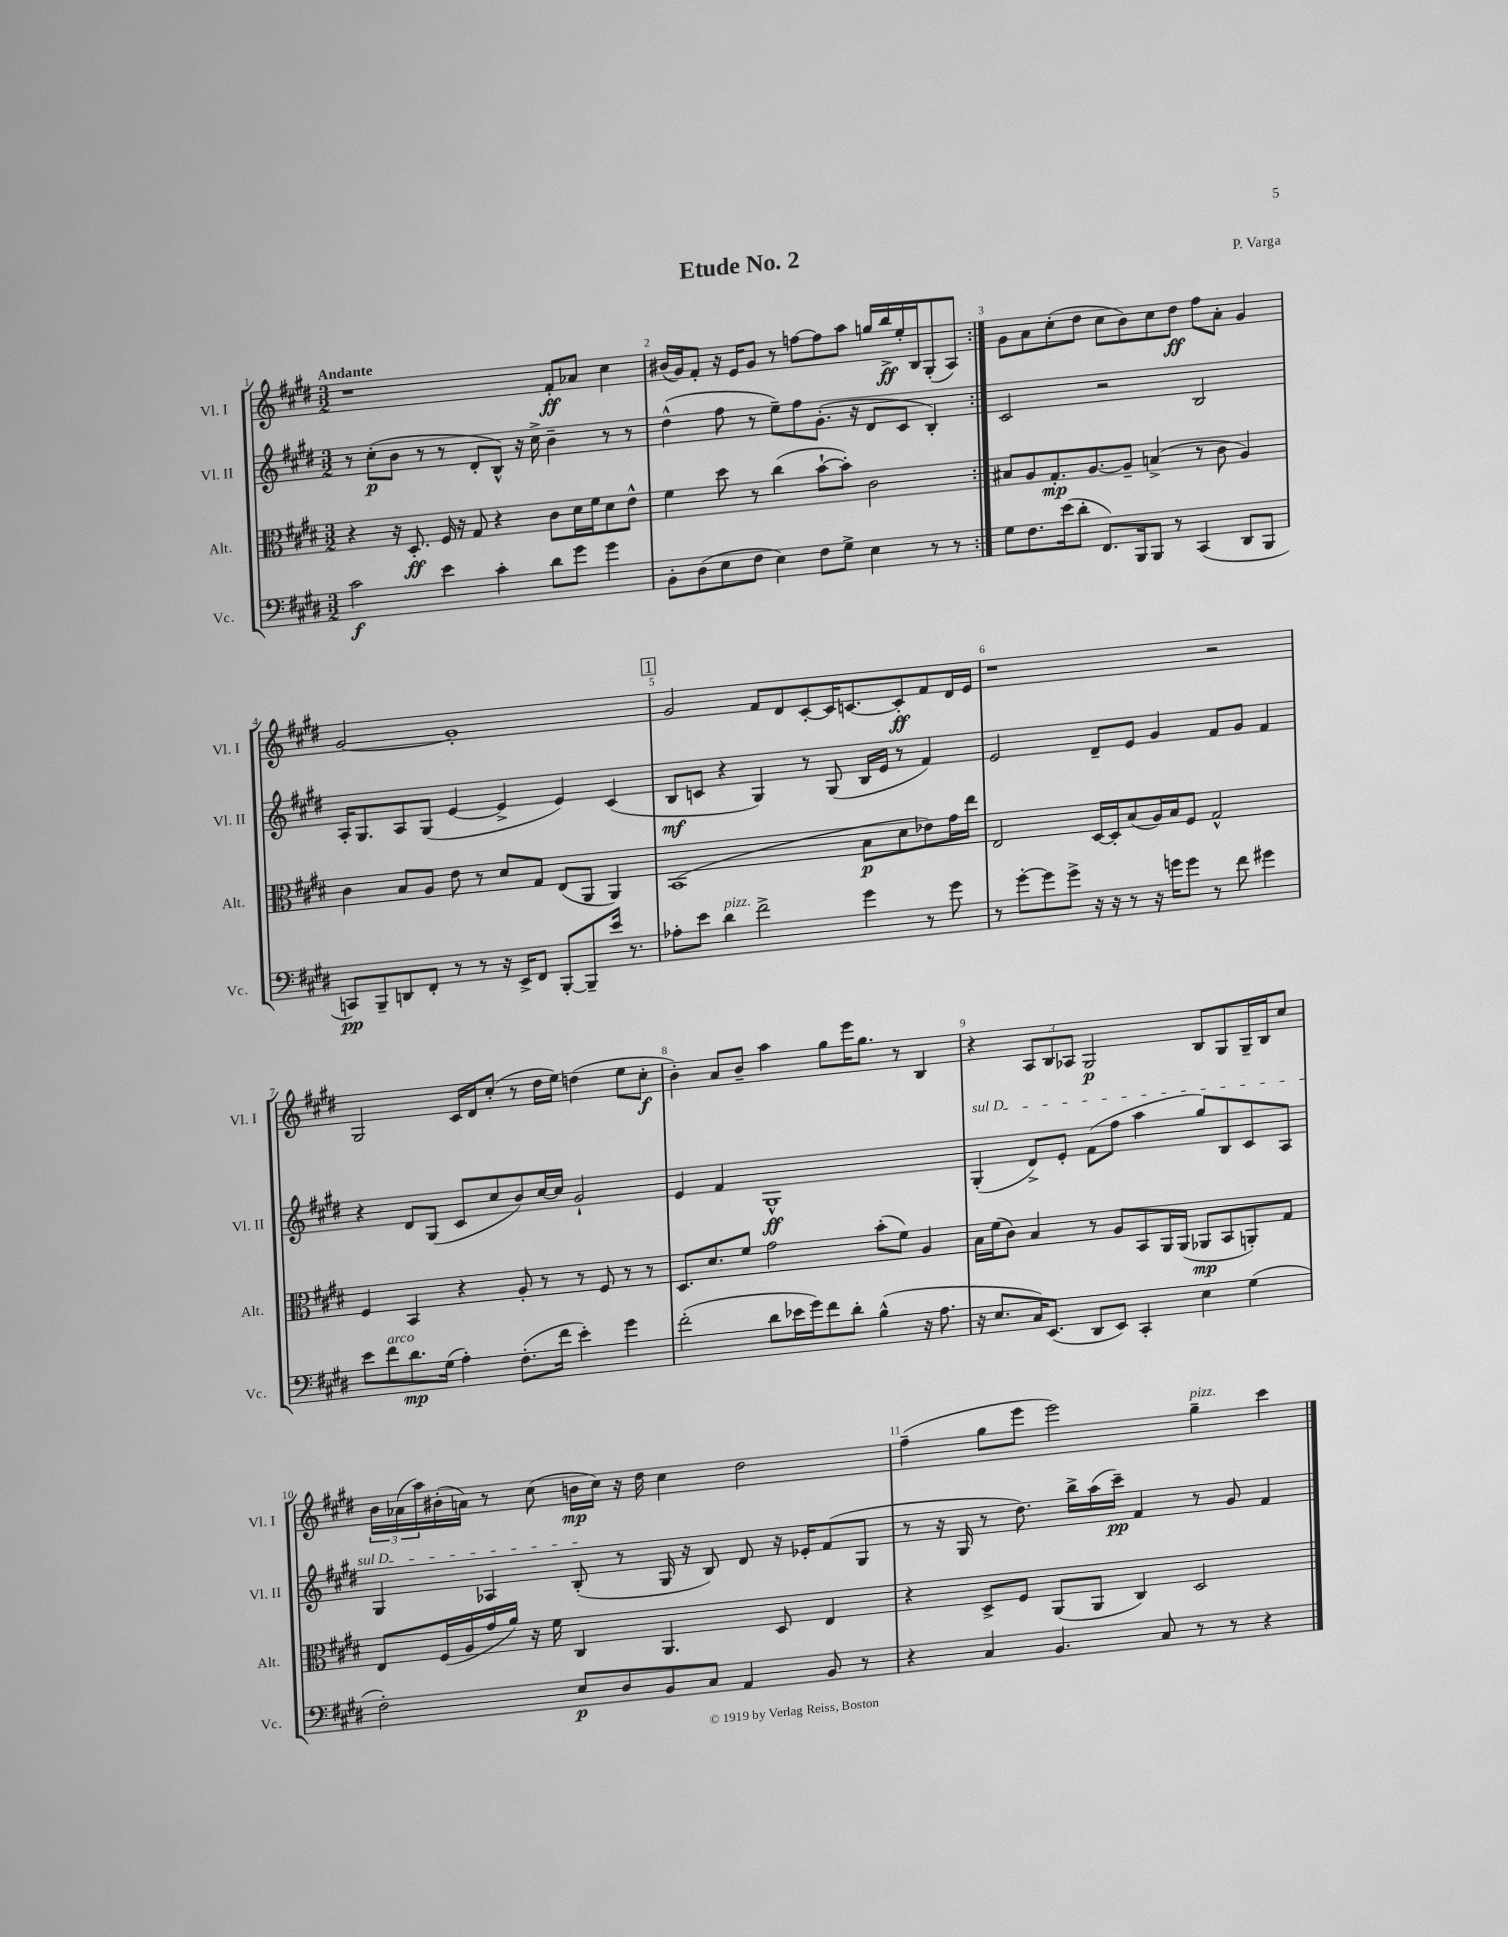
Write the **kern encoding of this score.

**kern	**kern	**kern	**kern
*staff4	*staff3	*staff2	*staff1
*clefF4	*clefC3	*clefG2	*clefG2
*k[f#c#g#d#]	*k[f#c#g#d#]	*k[f#c#g#d#]	*k[f#c#g#d#]
*M3/2	*M3/2	*M3/2	*M3/2
2c#\	4r	8r	1r
.	.	(8cc#'\L	.
.	16r	8b\J	.
.	8.D#'/	.	.
.	.	8r	.
4e\	16F#/	8r	.
.	16r	.	.
.	8G#/	8d#'/L	.
4c#'\	4r	8B^^/J)	.
.	.	16r	.
.	.	16cc#^\	.
8d#\L	8c#\L	4b~\	8f#'/L
8g#\J	16d#\L	.	8a-/J
.	16f#\J	.	.
4g#\	8d#\	8r	4cc#\
.	8e^^\J	8r	.
=	=	=	=
8BB'\L	4f#\	(4dd#^^\	(16b#/LL
.	.	.	16g#/J)
(8D#\	.	.	8f#'/J
8E\	8dd#\	8ff#\	16r
.	.	.	16e/LK
8F#\J	8r	8r	8g#/J
4E\)	(4cc#\	8ee~\L)	8r
.	.	8ff#\	[8ff\L
8F#\L	[8b`\L	(8.g#'\J	8ff\]
8G#^\J	8b'\]J)	.	8aa\J
.	.	16r	.
4E\	2c#\	8d#/L	16gg/LL
.	.	.	16bb^/
.	.	8c#/J	16ee'/
.	.	.	16B/J
8r	.	4B'/)	(8G#'/
8r	.	.	8A/J)
=:|!	=:|!	=:|!	=:|!
8G#\L	8B#/L	2c#/	8g#\L
8.F#\	8A/	.	8a\
.	8.G#'/	.	(8cc#'\
(16e\k	.	.	.
8d#'\J	.	.	8dd#\J
.	[8.A/	.	.
8.FF#/L)	.	2r	8cc#\L
.	8A~/]J	.	8b\)
16BBB/k	.	.	.
8BBB/J	(4B^/	.	8cc#\
8r	.	.	8dd#\J
(4CC#/	8r	2B/	8ff#\L
.	8c#\	.	8a'\J
8DD#/L	4A/)	.	4g#/
8BBB/J	.	.	.
=	=	=	=
8CC/L)	4c#\	16A'/LK	[2g#/
.	.	8.G#/	.
8BBB~/	.	.	.
8DD/	8B/L	8A/	.
8FF#'/J	8A/J	(8G#/J	.
8r	8e\	[4e/	1g#']
8r	8r	.	.
16r	8d#/L	4e^/]	.
16EE^/LK	.	.	.
8FF#/J	8G#/J	.	.
[8BBB'/L	(8E/L	4e/)	.
8BBB~/]	8AA/J	.	.
16e/Jk	4AA/)	(4c#/	.
8.r	.	.	.
=	=	=	=
8A-'\L	(1BB	8B/L	2g#/
8e\J	.	8c/J	.
4d#\	.	4r	.
2f#^\	.	4G#/)	8f#/L
.	.	.	8d#/
.	.	8r	[8c#'/
.	.	(8G#/	16c#/]K
.	.	.	[8.c/
4g#\	8B\L	16B/LL	.
.	.	16e/JJ	.
.	8d#\	8r	8c'/]
8r	8e-\)	4f#/)	8f#/
8g#\	16g#\L	.	16d#/L
.	16ee\JJ	.	16e/JJ
=	=	=	=
8r	2E/	2e/	1r
[8g#'\L	.	.	.
8g#\]	.	.	.
8g#^\J	.	.	.
16r	[16D#/LL	8d#~/L	.
16r	16D#'/]J	.	.
8r	(8B/	8e/J	.
16r	16A/L)	4g#/	.
16g\LK	16B/J	.	.
8g\J	8F#/J	.	.
8r	2G#^^/	8f#/L	2r
8f#\	.	8g#/J	.
4g#\	.	4f#/	.
=	=	=	=
8e\L	4F#/	4r	2G#/
8f#\	.	.	.
8.d#\	4BB/	8d#/L	.
.	.	(8G#/J	.
(16G#\Jk	.	.	.
4A'\)	4r	8c#/L	16c#/LL
.	.	.	16d#/J
.	.	8cc#/	(8cc#'/J
(8.F#'\L	8A'/	8b/)	8r
.	8r	[16cc#/L	16dd#\LL
16f#\Jk	.	16cc#/]JJ	16ee\JJ)
4e'\)	8r	2g#`/	(4dd\
.	8F#/	.	.
4g#\	8r	.	8ee\L
.	8r	.	8cc#'\J
=	=	=	=
(2f#'\	8.D#/L	4e/	4b'\)
.	8.d#/	.	.
.	.	4f#/	8a/L
.	8f#/J	.	8b~/J
8d#\L	2g#\	1G#^^	4aa\
16e-\L	.	.	.
16g#\J)	.	.	.
8f#\	.	.	8gg#\L
8d#'\J	.	.	16eee\K
.	.	.	8.gg#\J
(4B^^\	(8b'\L	.	.
.	8f#\J)	.	8r
16r	4A/	.	4B/
8.A\	.	.	.
=	=	=	=
16r	16B\LL	(4G#'/	4r
8.E/L	(16f#\J	.	.
.	8c#\J)	.	.
16C#/K)	4B/	8d#^/L)	12A/L
(8.EE/J	.	.	.
.	.	.	12B/
.	.	8e'/J	.
.	.	.	12A-/J
8DD#/L	8r	(8f#\L	2G#/
8EE/J)	8A/L	8ff#\J	.
4CC#'/	8BB/	4aa\	.
.	16AA/L	.	.
.	(16AA/JJ	.	.
4E\	8AA-/L	8gg#/L)	8B/L
.	8BB/	8B/	8G#/
(4G#\	8AA'/)	8c#/	16G#~/L
.	.	.	16B/J
.	8G#/J	8A/J	8cc#/J
=	=	=	=
2F#'\)	8E/L	4G#/	24b\LL
.	.	.	(24a-\
.	.	.	24aa\)
.	(16F#/L	.	(16b#'\
.	16A/	.	16a\JJ)
.	16g#/	4A-/	8r
.	16a/JJ)	.	.
.	16r	.	(8cc#\
.	16f#\	.	.
8E/L	4C#/	(8B'/	16b\LL
.	.	.	16cc#\JJ)
8D#/	.	8r	16r
.	.	.	16dd#\
8BB/	4.AA/	16G#/	4cc#\
.	.	16r	.
8C#/J	.	8B/)	.
4AA/	.	8d#/	2dd#\
.	8D#/	16r	.
.	.	16e-'/LK	.
8BB/	4E/	(8f#/	.
8r	.	8G#/J	.
=	=	=	=
4r	4r	8r	(4ff#~\
.	.	16r	.
.	.	16G#/	.
4C#/	8D#^/L	8r	8gg#\L
.	8F#/J	8.dd#\)	8eee\J
4.BB/	(8AA/L	.	2eee\)
.	.	16bb^\LL	.
.	8AA/J	(16aa\	.
.	.	16ccc#~\JJ)	.
.	4C#/)	4f#/	.
8C#/	.	.	.
8r	2D#/	8r	4gg#~\
8r	.	8g#/	.
4r	.	4f#/	4ccc#\
==	==	==	==
*-	*-	*-	*-
